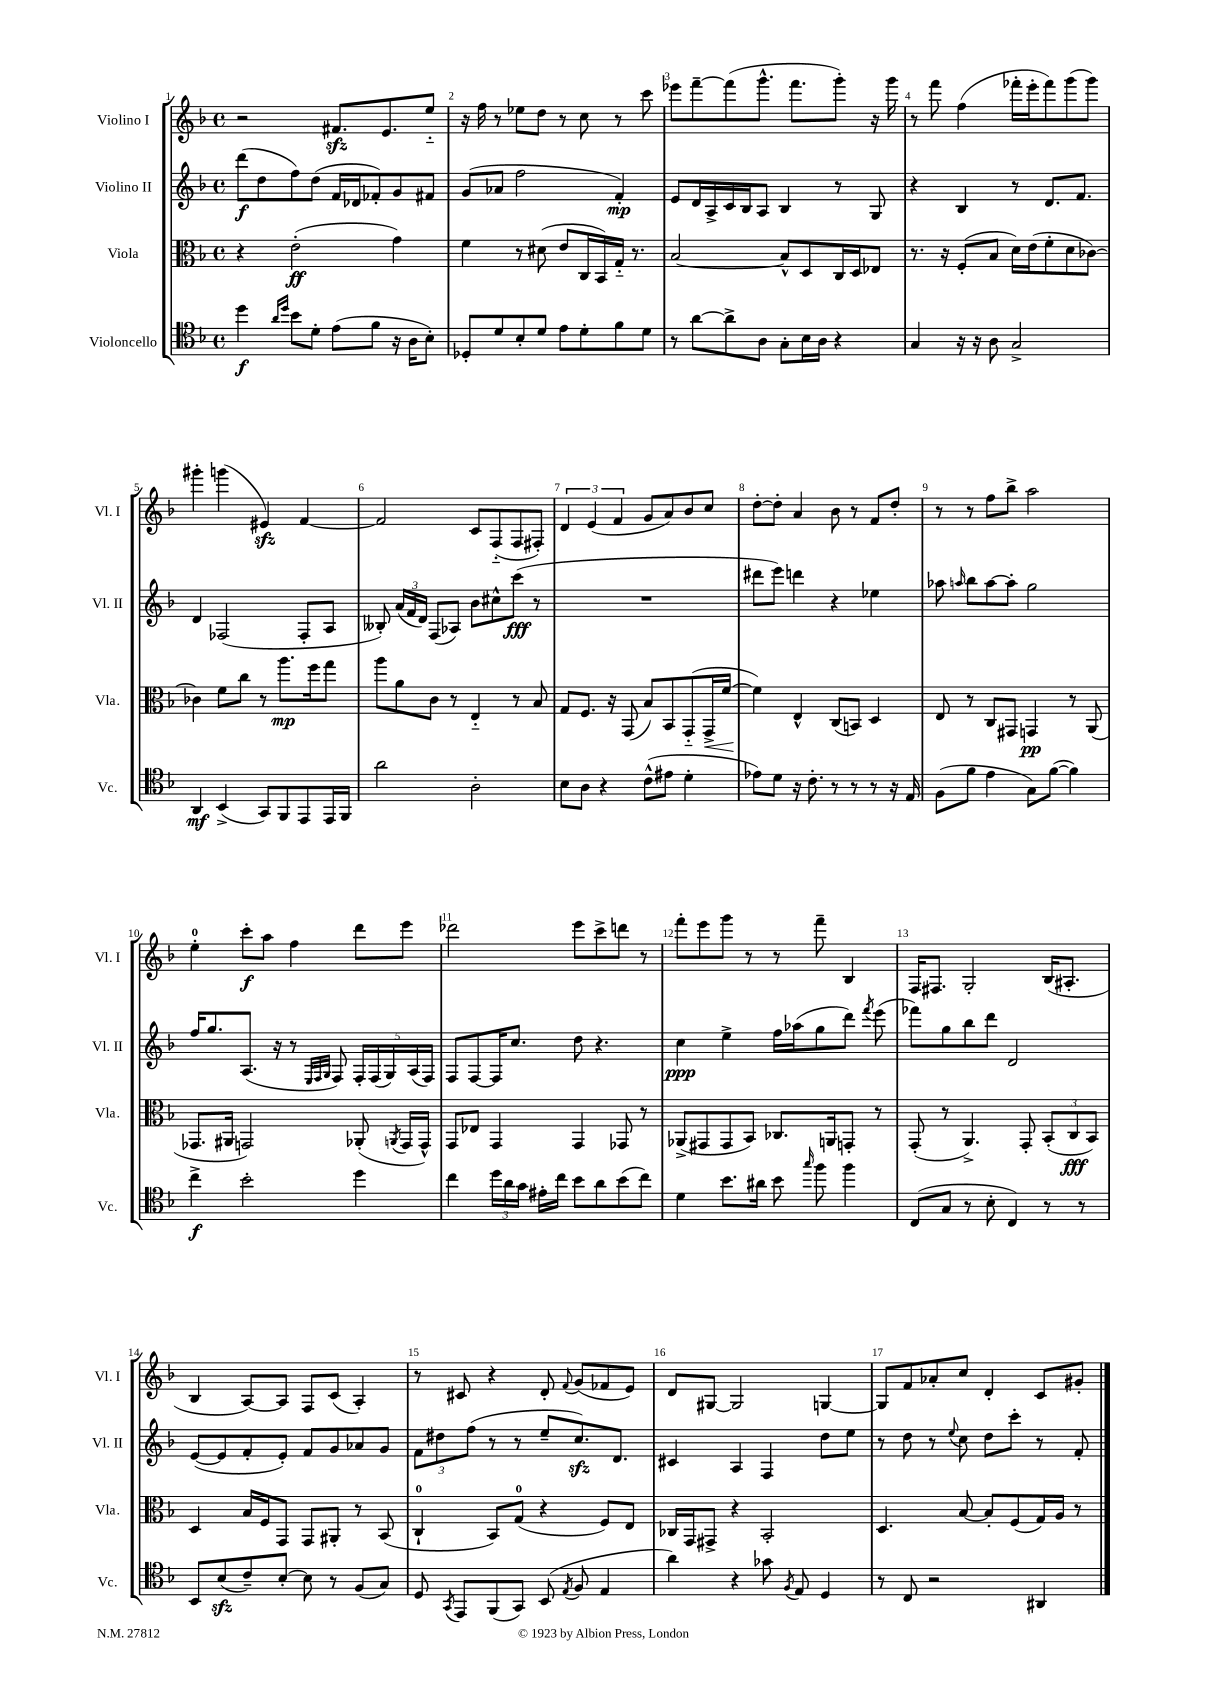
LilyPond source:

<<
\new StaffGroup <<
\new Staff = "s0" \with { instrumentName = "Violino I" shortInstrumentName = "Vl. I" } {
    \clef treble \key f \major \defaultTimeSignature \time 4/4
    \autoBeamOff r2 fis'8.[\sfz e'8. e''8]-_ |
    r16 f''16 r8 ees''8[ d''8] r8 c''8 r8 c'''8 |
    ees'''8[ f'''8~-- f'''8( g'''8.]-^ f'''8.[ g'''8]-.) r16 g'''16 |
    r8 f'''8 f''4( fes'''16[-. e'''16-. fes'''8) g'''8( g'''8]) |
    gis'''4-. g'''4( eis'4\sfz) f'4~ |
    f'2 c'8[ f8-_( f8 fis8]-.) |
    \tuplet 3/2 { d'4 e'4( f'4 } g'8[ a'8) bes'8 c''8] |
    d''8[~-. d''8]-. a'4 bes'8 r8 f'8[ d''8]-. |
    r8 r8 f''8[ bes''8]-> a''2 |
    e''4-0-. c'''8[-.\f a''8] f''4 d'''8[ e'''8] |
    des'''2 e'''8[ c'''8-> d'''8] r8 |
    f'''8[-. e'''8 g'''8] r8 r8 f'''8-- bes4 |
    f16[ fis8.] g2-. bes16[( ais8.]-. |
    bes4 a8[~) a8] f8[ c'8]( a4-.) |
    r8 cis'8 r4 d'8-. \appoggiatura { f'8 } g'8[( fes'8 e'8]) |
    d'8[ gis8]~ gis2 g4~ |
    g8[ f'8 aes'8-. c''8] d'4-. c'8[ gis'8]-. \bar "|." |
}
\new Staff = "s1" \with { instrumentName = "Violino II" shortInstrumentName = "Vl. II" } {
    \clef treble \key f \major \defaultTimeSignature \time 4/4
    \autoBeamOff d'''8[\f( d''8 f''8) d''8]( f'16[ des'16 fes'8-.) g'8 fis'8] |
    g'8[( aes'8] f''2 f'4-.\mp) |
    e'8[ d'16 a16-> c'16 bes16 a8] bes4 r8 g8 |
    r4 bes4 r8 d'8.[ f'8.] |
    d'4 fes2( fes8[-. a8] |
    beses8-.) \tuplet 3/2 { a'16[( f'16 d'16]) } f8[( aes8]) bes'8[ cis''8-^ c'''8]\fff( r8 |
    R1 |
    dis'''8[ e'''8]) d'''4 r4 ees''4 |
    aes''8 \grace { a''16 } bes''8[ a''8~ a''8]-. g''2 |
    f''16[ g''8. a8.]( r16 r8 \grace { e32[ f32 g32] } f8) \tuplet 5/4 { f16[-. f16( g16) a16( f16]) } |
    f8[ f8~ f16 c''8.] d''8 r4. |
    c''4\ppp e''4-> f''16[ aes''16( g''8 d'''8]) \acciaccatura { f'''8 } e'''8( |
    fes'''8[) g''8 bes''8 d'''8] d'2 |
    e'8[~( e'8 f'8-. e'8]-.) f'8[ g'8 aes'8 g'8] |
    \tuplet 3/2 { f'8[ dis''8 f''8]( } r8 r8 e''8[-- c''8.\sfz) d'8.] |
    cis'4 a4 f4 d''8[ e''8] |
    r8 d''8 r8 \appoggiatura { e''8 } c''8 d''8[ c'''8]-. r8 f'8-. \bar "|." |
}
\new Staff = "s2" \with { instrumentName = "Viola" shortInstrumentName = "Vla." } {
    \clef alto \key f \major \defaultTimeSignature \time 4/4
    \autoBeamOff r4 e'2-.\ff( g'4) |
    f'4 r8 dis'8( e'8[ c16 bes,16) g16]-_ r8. |
    bes2~ bes8[-^ d8 c16 d16 ees8] |
    r8. r16 f8[-.( bes8] d'16[) e'16( f'8-. d'8 ces'8]~) |
    ces'4 f'8[ c''8] r8 a''8.[\mp f''16 g''8] |
    a''8[ a'8 c'8] r8 e4-_ r8 bes8 |
    g8[ f8.] r16 g,8( bes8[) bes,8 g,8-_( g,16->\< f'16]~ |
    f'4\!) e4-^ c8[( b,8]) d4 |
    e8 r8 c8[ gis,8] g,4\pp r8 a,8( |
    ges,8.[ ais,16] g,2) aes,8-.( \acciaccatura { a,8 } g,16[ g,16]-^) |
    g,8[ ees8] g,4 g,4 ges,8 r8 |
    aes,8[->( gis,8 gis,8 bes,8]) ces8.[ a,16 g,8]-. r8 |
    g,8-.( r8 a,4.->) g,8-. \tuplet 3/2 { bes,8[-.( c8\fff bes,8]) } |
    d4 bes16[ f16 g,8] g,8[ ais,8]-. r8 bes,8( |
    c4-0-! bes,8[) g8]-0( r4 f8[) e8] |
    ces16[ g,16 gis,8]-> r4 bes,2-. |
    d4. bes8~ bes8[-. f8( g16) a16] r8 \bar "|." |
}
\new Staff = "s3" \with { instrumentName = "Violoncello" shortInstrumentName = "Vc." } {
    \clef tenor \key f \major \defaultTimeSignature \time 4/4
    \autoBeamOff d''4\f \grace { a'16[ d''16] } bes'8[ d'8]-. e'8[( f'8] r16 a16[ bes8]-.) |
    des8[-. d'8 bes8-. d'8] e'8[ d'8-. f'8 d'8] |
    r8 a'8[~ a'8-> a8] g8[-. bes16 a16] r4 |
    g4 r16 r16 a8 g2-> |
    a,4\mf bes,4->( g,8[) f,8 e,8 e,16 f,16] |
    a'2 a2-. |
    bes8[ a8] r4 c'8[-^( eis'8] d'4-. |
    ees'8[) d'8] r16 c'8.-. r8 r8 r8 r16 e16 |
    f8[( f'8] e'4 g8[) f'8]~( f'4) |
    c''4->\f bes'2-. d''4 |
    c''4 \tuplet 3/2 { d''16[ a'16 g'16] } eis'16[-. c''16] bes'8[ a'8 bes'8( c''8]) |
    d'4 bes'8.[ ais'16] bes'8 \grace { g''16 } f''8 f''4 |
    c8[( g8] r8 bes8-. c4) r8 r8 |
    bes,8[ bes8\sfz( c'8--) bes8]~-. bes8 r8 f8[( g8]) |
    d8 \acciaccatura { g,8 } e,8[ f,8( g,8]) bes,8( \acciaccatura { e8 } f8 e4 |
    a'4) r4 ges'8 \acciaccatura { f8 } e8 d4 |
    r8 c8 r2 ais,4 \bar "|." |
}
>>
>>
\layout { \context { \Score \override BarNumber.break-visibility = ##(#f #t #t) barNumberVisibility = #all-bar-numbers-visible } }
